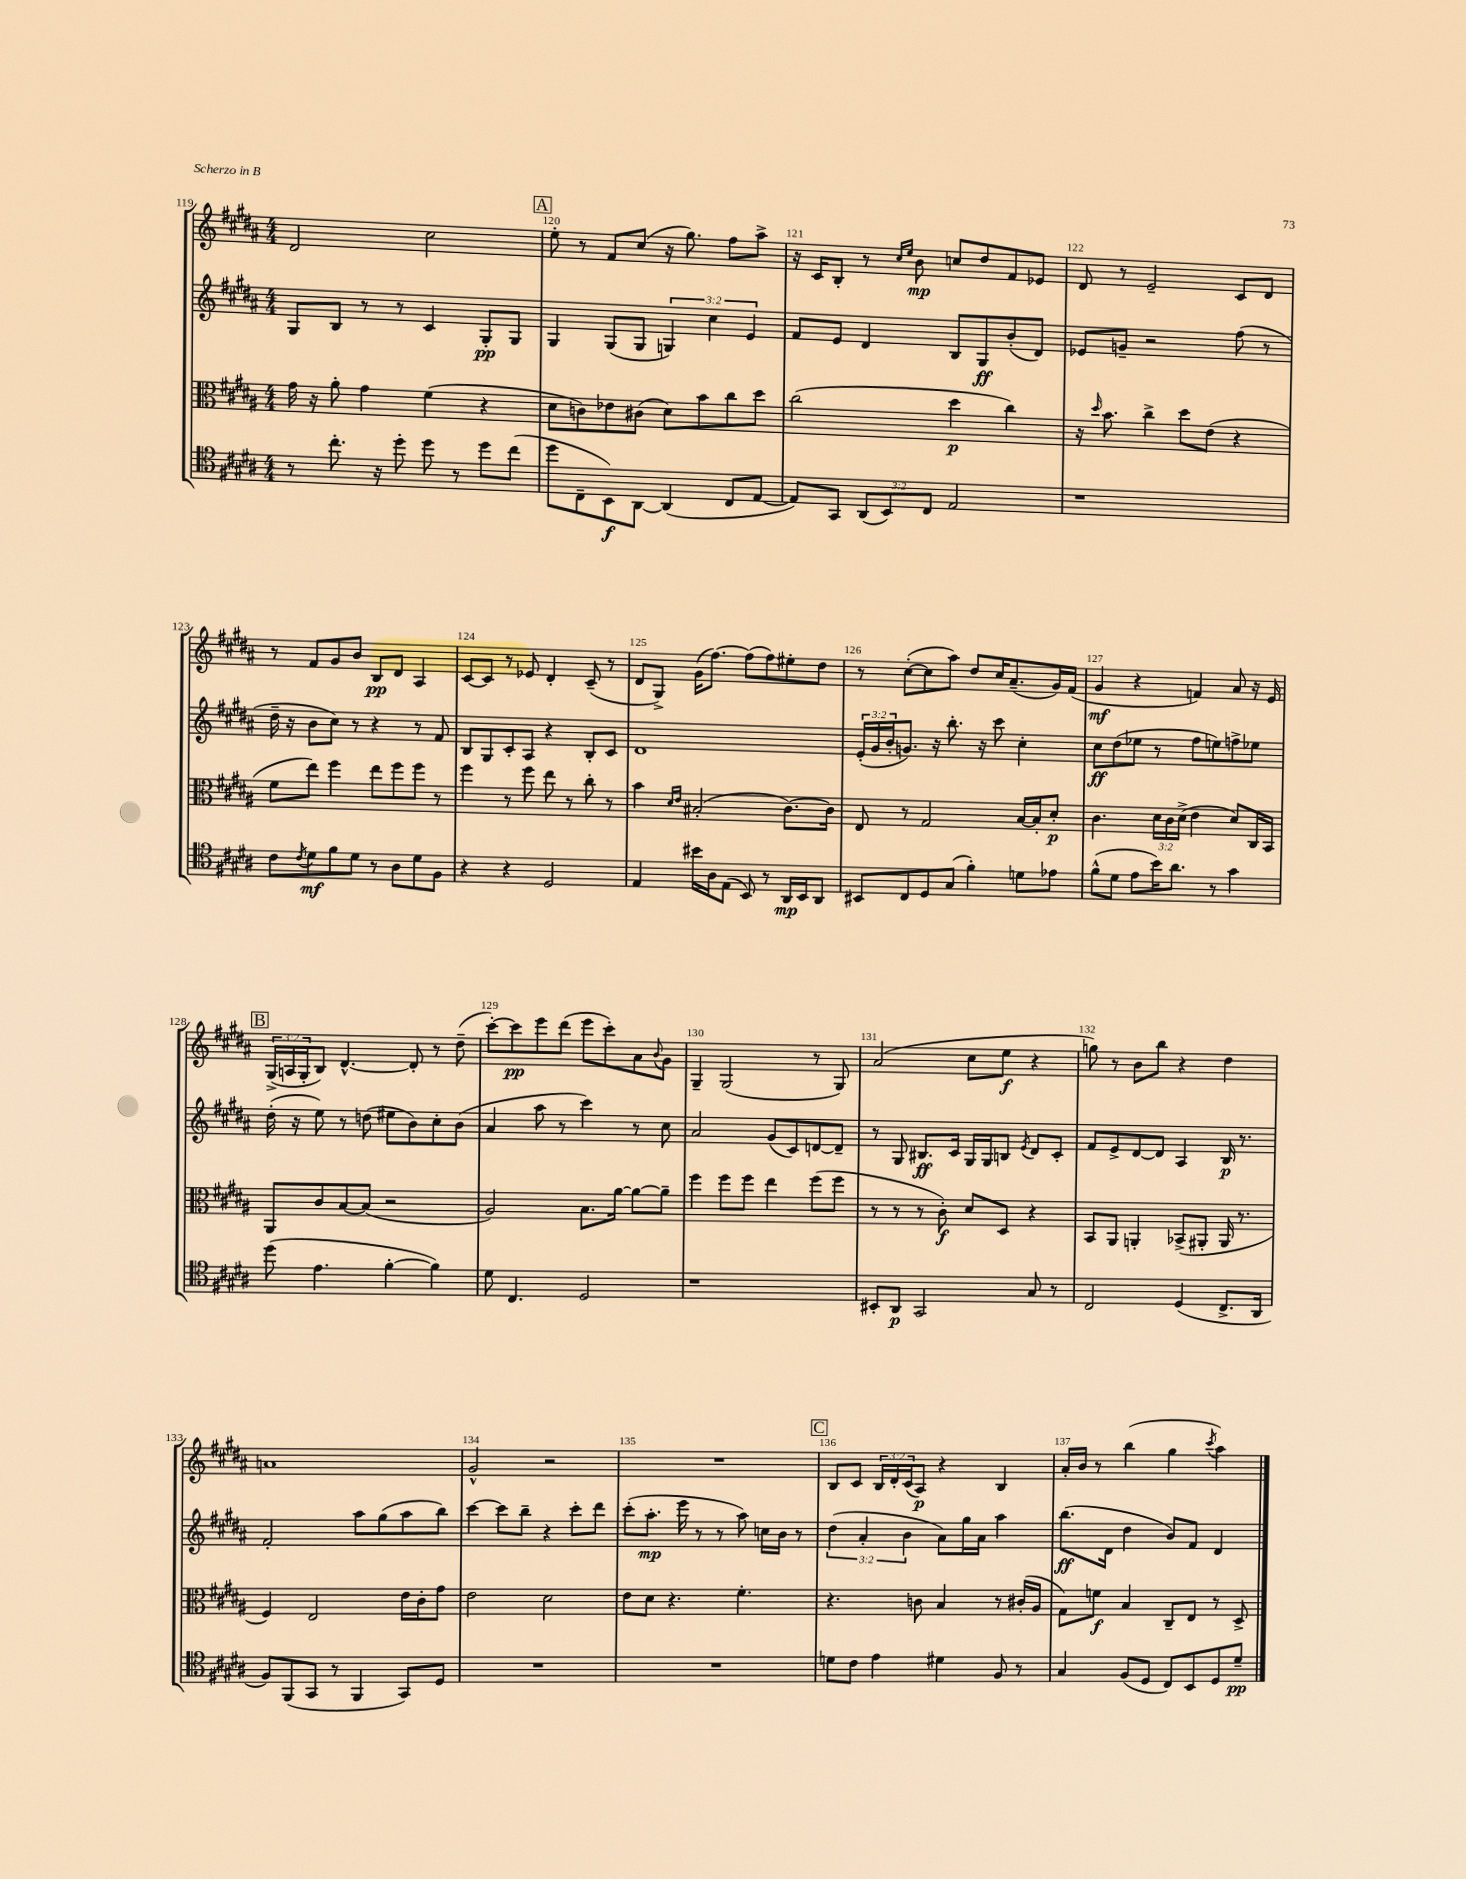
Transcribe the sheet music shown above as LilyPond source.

<<
\new StaffGroup <<
\new Staff = "s0" {
    \clef treble \key b \major \numericTimeSignature \time 4/4 \override Staff.TupletNumber.text = #tuplet-number::calc-fraction-text
    dis'2 cis''2 |
    \mark \markup { \box "A" } e''8-. r8 fis'8 cis''8( r16 gis''8.) fis''8 ais''8-> |
    r16 cis'16 b8-. r8 \grace { cis''16 e''16 } b'8\mp c''8 dis''8 fis'8 ees'8 |
    dis'8 r8 e'2-- cis'8 dis'8 |
    r8 fis'8 gis'8 b'8 b8\pp dis'8 ais4 |
    cis'8~ cis'8 r8 ees'8 dis'4-. cis'8--( r8 |
    dis'8 gis8->) gis'16( fis''8.~) fis''8( fis''8) eis''8-. dis''8 |
    r8 cis''8~-.( cis''8 ais''8) dis''8 cis''16 ais'8.--( gis'16) fis'16( |
    gis'4\mf r4 f'4) ais'8 r16 e'16 |
    \mark \markup { \box "B" } \tuplet 3/2 { gis16->( a16 gis16-. } b8) dis'4.~-^ dis'8-. r8 dis''8--( |
    cis'''8~-.) cis'''8\pp e'''8 dis'''8( e'''8 cis'''8-.) ais'8 \appoggiatura { b'8 } gis'8 |
    gis4-- gis2( r8 gis8) |
    ais'2( cis''8 e''8\f r4 |
    g''8) r8 b'8 b''8 r4 dis''4 |
    a'1 |
    gis'2-^ r2 |
    R1 |
    \mark \markup { \box "C" } b8 cis'8 \tuplet 3/2 { b16 dis'16-. cis'16( } ais8\p) r4 b4 |
    ais'16-. b'16 r8 b''4( gis''4 \acciaccatura { cis'''8 } ais''4) \bar "|." |
}
\new Staff = "s1" {
    \clef treble \key b \major \numericTimeSignature \time 4/4 \override Staff.TupletNumber.text = #tuplet-number::calc-fraction-text
    gis8 b8 r8 r8 cis'4 gis8-.\pp gis8 |
    \mark \markup { \box "A" } gis4 gis8( gis8 \tuplet 3/2 { g4) cis''4 e'4 } |
    fis'8 e'8 dis'4 b8 gis8\ff b'8-.( dis'8) |
    ees'8 g'8-- r2 fis''8( r8 |
    dis''16-- r16 b'8 cis''8) r8 r4 r8 fis'8 |
    b8 gis8 cis'8-. ais8 r4 b8-. cis'8 |
    dis'1 |
    \tuplet 3/2 { e'16-.( gis'16 b'16-. } g'8.) r16 b''8.-. r16 cis'''8 cis''4-. |
    cis''8\ff dis''8( ees''8 r8 fis''8 e''8) f''8-> ees''8 |
    \mark \markup { \box "B" } dis''16-.( r16 e''8) r8 d''8( eis''8 b'8) cis''8-. b'8( |
    ais'4 ais''8 r8 cis'''4) r8 cis''8 |
    ais'2 gis'8( cis'8) d'8~ d'8-- |
    r8 gis8 bis8.\ff cis'16 gis16 gis16 b8 \acciaccatura { e'8 } dis'8 cis'8-. |
    fis'8 e'8-> dis'8~ dis'8 ais4 b16\p r8. |
    fis'2-. ais''8 gis''8( ais''8 b''8) |
    cis'''4~ cis'''8 b''8-- r4 cis'''8-. dis'''8 |
    cis'''8-.( ais''8.-.\mp e'''16 r8 r8 ais''8) c''16 b'16 r8 |
    \mark \markup { \box "C" } \tuplet 3/2 { dis''4( ais'4-. b'4 } ais'8) gis''16 ais'16 ais''4 |
    b''8.\ff( dis'16 dis''4 b'8) fis'8 dis'4 \bar "|." |
}
\new Staff = "s2" {
    \clef alto \key b \major \numericTimeSignature \time 4/4 \override Staff.TupletNumber.text = #tuplet-number::calc-fraction-text
    gis'16 r16 ais'8-. gis'4 fis'4( r4 |
    \mark \markup { \box "A" } dis'8 c'8) ees'8 cis'8( dis'8) b'8 cis''8 dis''8 |
    cis''2( dis''4\p cis''4) |
    r16 \grace { dis''16 } b'8. cis''4-> dis''8 e'8( r4 |
    fis'8 e''8) fis''4 e''8 fis''8 fis''8 r8 |
    fis''4 r8 fis''8 e''8 r8 cis''8-. r8 |
    b'4 \grace { dis'16 e'16 } bis2-.( cis'8.~) cis'16 |
    e8 r8 gis2 b16~ b16-. dis'8-.\p |
    cis'4. \tuplet 3/2 { dis'16 cis'16 dis'16->( } e'4 dis'8) cis16 b,16 |
    \mark \markup { \box "B" } ais,8 cis'8 b8~ b8( r2 |
    ais2) b8. ais'16~ ais'8~ ais'8-- |
    fis''4 fis''8 fis''8 e''4 fis''8( fis''8 |
    r8 r8 r8 cis'8-.\f) dis'8 dis8 r4 |
    b,8 ais,8 a,4-. bes,8->( ais,8-. ais,16 r8. |
    fis4) e2 e'16 cis'16-. gis'8 |
    e'2 dis'2 |
    e'8 dis'8 r4. fis'4.-. |
    \mark \markup { \box "C" } r4. c'8 b4 r8 cis'16-.( ais16 |
    gis8) f'8\f b4 cis8-- e8 r8 dis8-> \bar "|." |
}
\new Staff = "s3" {
    \clef tenor \key b \major \numericTimeSignature \time 4/4 \override Staff.TupletNumber.text = #tuplet-number::calc-fraction-text
    r8 cis''8.-. r16 dis''8-. dis''8 r8 dis''8 cis''8( |
    \mark \markup { \box "A" } dis''8 cis8-- b,8\f) ais,8~ ais,4( cis8 e8~ |
    e8) gis,8 \tuplet 3/2 { ais,8( b,8) cis8 } e2 |
    r1 |
    cis'8 \acciaccatura { cis'8 } dis'8\mf fis'8 dis'8 r8 ais8 dis'8 fis8 |
    r4 r4 dis2 |
    e4 bis'16 ais16 e8( b,8) r8 ais,16\mp b,16 ais,8 |
    bis,8 cis8 dis8 gis8( fis'4-.) d'8 ees'8 |
    fis'8-^( dis'8 e'8 b'16) ais'8. r8 gis'4 |
    \mark \markup { \box "B" } dis''8( e'4. fis'4~-. fis'4) |
    dis'8 cis4. dis2 |
    r1 |
    bis,8-. ais,8\p gis,2 gis8 r8 |
    cis2 dis4( cis8.-> ais,16 |
    fis8) fis,8( gis,8 r8 fis,4 gis,8) dis8 |
    R1 |
    R1 |
    \mark \markup { \box "C" } d'8 cis'8 e'4 dis'4 fis8 r8 |
    gis4 fis8( dis8 cis8) b,8 dis8 dis'8--\pp \bar "|." |
}
>>
>>
\layout { \context { \Score currentBarNumber = #119 \override BarNumber.break-visibility = ##(#f #t #t) barNumberVisibility = #all-bar-numbers-visible } }
